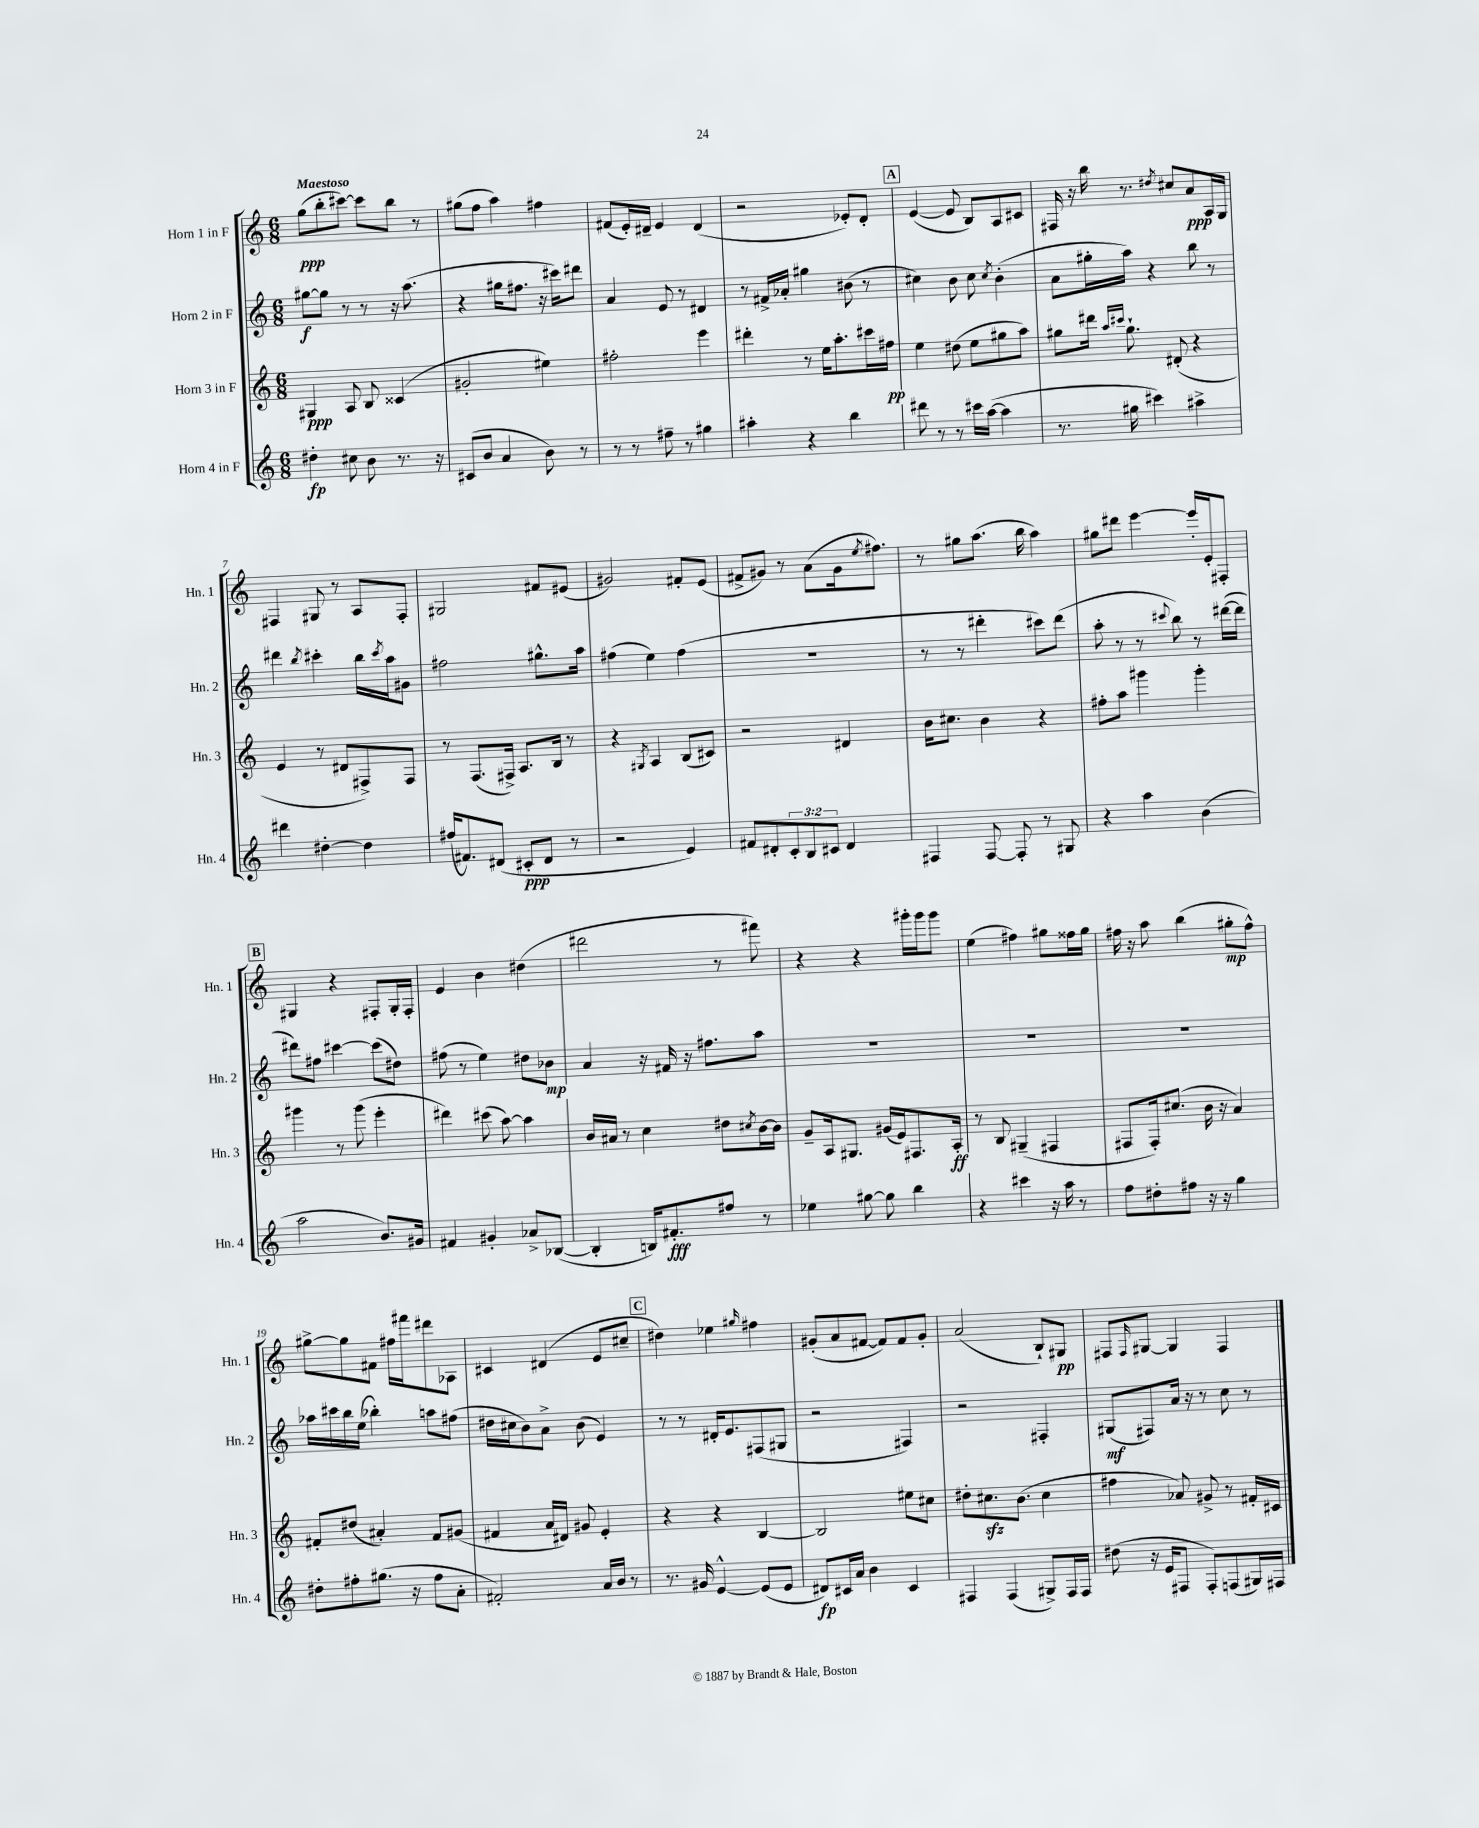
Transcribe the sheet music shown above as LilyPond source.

<<
\new StaffGroup <<
\new Staff = "s0" \with { instrumentName = "Horn 1 in F" shortInstrumentName = "Hn. 1" } {
    \clef treble \key c \major \numericTimeSignature \time 6/8 \tempo "Maestoso"
    g''8\ppp( b''8-. cis'''8~) cis'''8 b''8 r8 |
    gis''8( f''8 a''4) fis''4 |
    fis'8( e'16-.) dis'16-- e'4 dis'4( |
    r2 ees'8-.) d'8-. |
    \mark \markup { \box "A" } e'4~( e'8 b8) a8 cis'8 |
    fis16 r16 b''16 r8. \acciaccatura { dis''8 } cis''8 a'8\ppp a16 g16 |
    fis4 gis8 r8 a8 fis8-. |
    gis2 fis'8 eis'8( |
    gis'2) fis'8-. e'8( |
    fis'8-> gis'8) r8 a'8( gis'16 \acciaccatura { e''8 } fis''8.) |
    r8 gis''8 a''8.( b''16 a''4) |
    gis''8 dis'''8 e'''4~ e'''16-. e'16-. fis8-. |
    \mark \markup { \box "B" } gis4 r4 fis8-. gis16-. fis16-. |
    e'4 b'4 dis''4( |
    dis'''2 r8 fis'''8) |
    r4 r4 gis'''16-. gis'''16 gis'''8 |
    e''4( fis''4) gis''8 fisis''16 gis''16 |
    fis''16 r16 a''8 b''4( gis''8-.\mp fis''8-^) |
    gis''8~-> gis''8 fis'8 fis''16 fis'''16 dis'''8 aes8 |
    cis'4 dis'4( e'8 cis''8-- |
    \mark \markup { \box "C" } dis''4) ees''4 \grace { gis''16 } fis''4 |
    gis'8-.( a'8 fis'8~ fis'8) fis'8 gis'8-. |
    a'2( b8-!) gis8\pp |
    fis8 \grace { fis16 } gis8~ gis4 fis4 \bar "|." |
}
\new Staff = "s1" \with { instrumentName = "Horn 2 in F" shortInstrumentName = "Hn. 2" } {
    \clef treble \key c \major \numericTimeSignature \time 6/8
    gis''8~\f gis''8 r8 r8 r16 a''8.( |
    r4 gis''16 fis''8. r16 cis'''16) dis'''8 |
    a'4 e'8 r8 dis'4 |
    r8 fis'16-> aes'16-. gis''4 bis'8( r8 |
    \mark \markup { \box "A" } cis''4) b'8 cis''8 \acciaccatura { cis''8 } b'4-.( |
    a'8 gis''16-. a''16) r4 b''8 r8 |
    dis'''4 \acciaccatura { b''8 } cis'''4-. b''16 \acciaccatura { cis'''8 } a''16 gis'8 |
    fis''2 gis''8.-^ a''16 |
    fis''4( e''4) fis''4( |
    R2. |
    r8 r8 dis'''4-. cis'''8) dis'''8( |
    a''8-. r8 r8 \appoggiatura { cis'''8 } b''8) r8 dis'''16~( dis'''16 |
    \mark \markup { \box "B" } dis'''8) fis''8 cis'''4~ cis'''8( dis''8) |
    fis''8( r8 e''4) dis''8 bes'8\mp |
    a'4 r16 fis'16 r16 fis''8. a''8 |
    R2. |
    R2. |
    R2. |
    aes''16 cis'''16 b''16 e''16( bes''4-.) a''8 fis''8( |
    dis''16 cis''16 b'8) a'8-> b'8( e'4) |
    \mark \markup { \box "C" } r8 r8 dis'16-. e'8. fis8( gis8 |
    r2 fis4) |
    r2 fis4-. |
    gis8\mf( fis8) a'16 r16 r8 c''8 r8 \bar "|." |
}
\new Staff = "s2" \with { instrumentName = "Horn 3 in F" shortInstrumentName = "Hn. 3" } {
    \clef treble \key c \major \numericTimeSignature \time 6/8
    gis4\ppp a8 b8 cisis'4( |
    gis'2-. eis''4) |
    fis''2-. e'''4 |
    dis'''4-. r8 e''16 a''8.-. cis'''16 fis''16\pp |
    \mark \markup { \box "A" } e''4 dis''8( e''8 gis''8 a''8) |
    gis''8 dis'''16 \grace { a''16 cis'''16 } gis''8.-! dis'8-.( r4 |
    e'4 r8 dis'8 fis8->) fis8 |
    r8 f8.( fis16->) a8. b16 r8 |
    r4 \acciaccatura { gis8 } a4 b8( cis'8) |
    r2 dis'4 |
    b'16 cis''8. b'4 r4 |
    fis''8-. a''8 gis'''4 gis'''4-. |
    \mark \markup { \box "B" } gis'''4 r8 gis'''8( e'''4-. |
    dis'''4) cis'''8( a''8~) a''4 |
    b'16 ais'16 r8 c''4 dis''8 \acciaccatura { cis''8 } b'16~ b'16 |
    g'8-- a16 gis8. gis'16( e'16) fis8. a16-.\ff |
    r8 b8 gis4--( fis4 |
    fis8 fis16-.) cis''8.( b'16 r16 a'4) |
    fis'8-. dis''8( ais'4-.) fis'8 gis'8( |
    fis'4 a'16 dis'16) gis'8 e'4-. |
    \mark \markup { \box "C" } r4 r4 b4~ |
    b2 eis''8 cis''8 |
    dis''8-. cis''8.\sfz b'8.( cis''4 |
    fis''4 aes'8) gis'8-> r8 fis'16-. cis'16 \bar "|." |
}
\new Staff = "s3" \with { instrumentName = "Horn 4 in F" shortInstrumentName = "Hn. 4" } {
    \clef treble \key c \major \numericTimeSignature \time 6/8 \override Staff.TupletNumber.text = #tuplet-number::calc-fraction-text
    dis''4-.\fp cis''8 b'8 r8. r16 |
    cis'8( b'8 a'4 b'8) r8 |
    r8 r8 fis''8-- r8 gis''4 |
    ais''4-. r4 b''4 |
    \mark \markup { \box "A" } dis'''8 r8 r8 cis'''16 a''16~( a''4 |
    r8. gis''16 cis'''4) ais''4-> |
    dis'''4 dis''4~-. dis''4 |
    fis''16( fis'8.) dis'8( cis'8-.\ppp dis'8 r8 |
    r2 e'4) |
    fis'8 dis'8-. \tuplet 3/2 { c'8-. b8 cis'8 } dis'4 |
    fis4 fis8~ fis8-. r8 gis8 |
    r4 a''4 b'4( |
    \mark \markup { \box "B" } a''2 b'8.) gis'16 |
    fis'4 gis'4-. aes'8-> bes8~( |
    bes4-. b16) fis'8.-.\fff fis''8 r8 |
    ees''4 gis''8~ gis''8 b''4 |
    r4 cis'''4 r16 a''16 r8 |
    f''8 dis''8-. fis''8 r16 r16 g''4 |
    dis''8-. fis''8-. gis''8.( r16 fis''8 a'8-. |
    fis'2-.) a'16 b'16 r8 |
    \mark \markup { \box "C" } r8. gis'16 e'4~-^ e'8( e'8 |
    dis'8\fp) cis'16 a'16 b'4 cis'4 |
    fis4 fis4( gis8->) fis16 fis16 |
    dis''8( r16 e'16 fis8 fis8-.) f8( gis16) fis16 \bar "|." |
}
>>
>>
